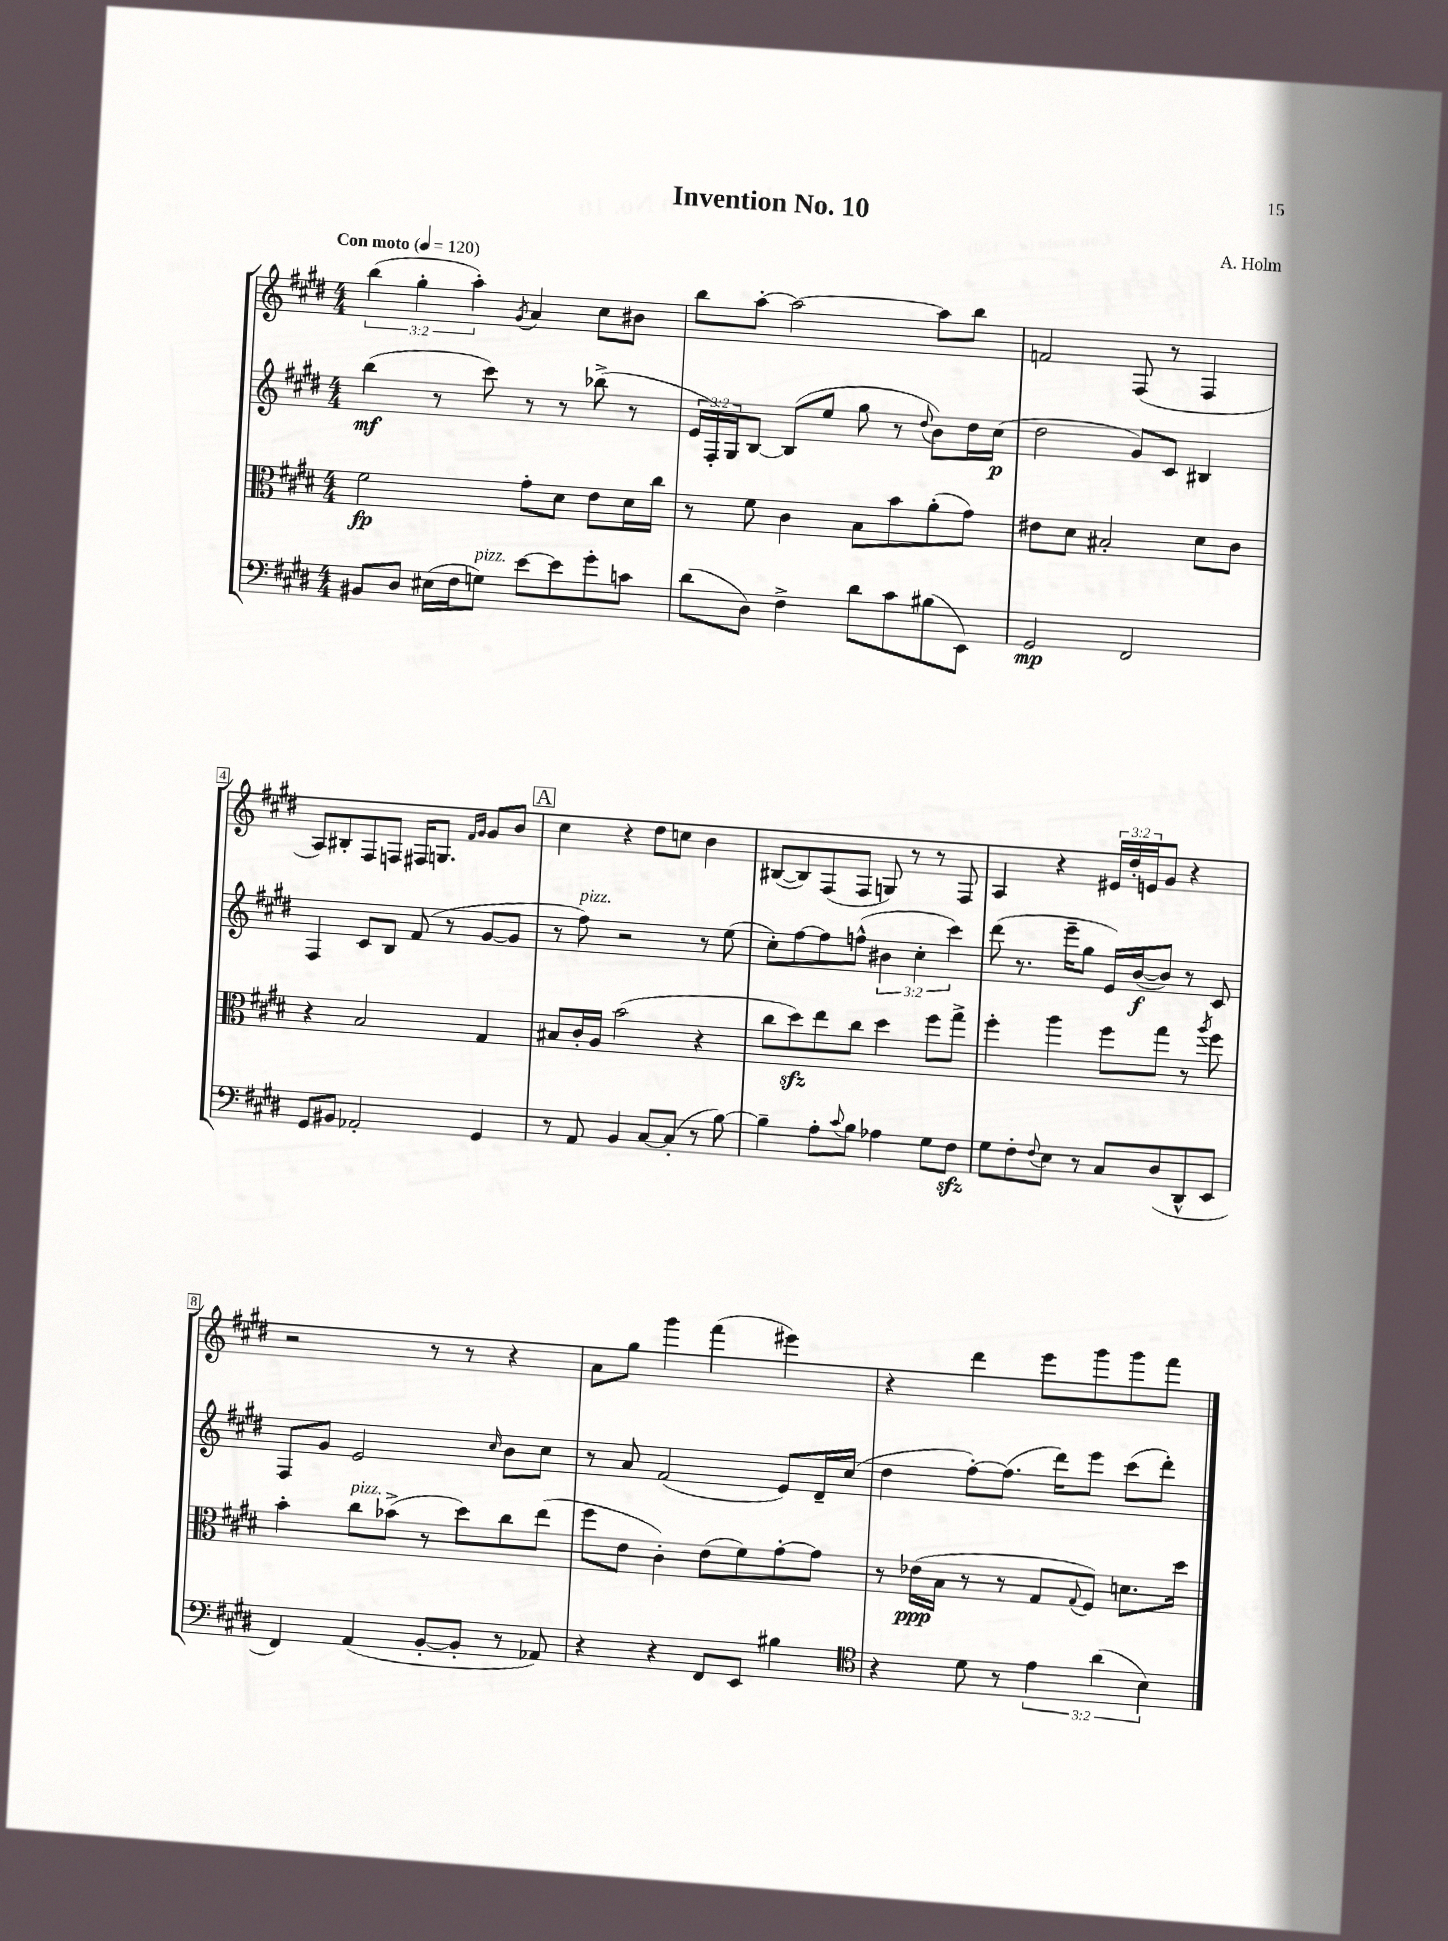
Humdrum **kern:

**kern	**kern	**kern	**kern
*staff4	*staff3	*staff2	*staff1
*clefF4	*clefC3	*clefG2	*clefG2
*k[f#c#g#d#]	*k[f#c#g#d#]	*k[f#c#g#d#]	*k[f#c#g#d#]
*M4/4	*M4/4	*M4/4	*M4/4
*MM120	*MM120	*MM120	*MM120
8BB#/L	2f#\	(4bb\	(6bb\
8D#/J	.	.	.
.	.	.	6gg#'\
(16E#\LL	.	8r	.
16F#\J	.	.	.
.	.	.	6aa'\)
8G\J)	.	8ccc#\)	.
.	.	.	8qg#/
[8e\L	8g#'\L	8r	4a/
8e\]	8d#\J	8r	.
8g#'\	8e\L	(8bb-^\	8cc#\L
8c\J	16d#\L	8r	8b#\J
.	16cc#\JJ	.	.
=	=	=	=
(8d#\L	8r	24e/LL	8bb\L
.	.	24F#'/)	.
.	.	24G#/J	.
8D#\J)	8f#\	[8B/J	[8aa'\J
4F#^\	4c#\	(8B/]L	2aa\_
.	.	8ee/J	.
8d#\L	8B\L	8gg#\	.
8c#\	8b\	8r	.
.	.	8qqdd#/	.
(8B#\	(8a'\	8b\L)	8aa\]L
8EE\J)	8g#\J)	16dd#\L	8bb\J
.	.	(16cc#\JJ	.
=	=	=	=
2GG#/	8e#\L	2dd#\	2f/
.	8d#\J	.	.
.	2B#'/	.	.
2FF#/	.	8g#/L)	(8F#/
.	.	8c#/J	8r
.	8d#\L	4B#/	4F#/
.	8c#\J	.	.
=	=	=	=
8GG#/L	4r	4F#/	8A/L)
8BB#/J	.	.	8B#'/
2AA-'/	2B/	8c#/L	8F#/
.	.	8B/J	8F/J
.	.	(8f#/	16F#/LK
.	.	.	8.G/J
.	.	8r	.
.	.	.	16qqf#/LL
.	.	.	16qqg#/JJ
4GG#/	4G#/	[8g#/L	8g#/L
.	.	8g#/]J	8b/J
=	=	=	=
8r	8B#/L	8r	4cc#\
8AA/	16c#'/L	8ff#\)	.
.	16A/JJ	.	.
4BB/	(2b\	2r	4r
[8C#/L	.	.	8dd#\L
(8C#'/]J	.	.	8cc\J
8r	4r	8r	4b\
[8B\)	.	(8ee\	.
=	=	=	=
4B~\]	8cc#\L	8cc#'\L)	([8B#/L
.	8dd#\)	[8ff#\	8B#/])
8A'\L	8ee\	8ff#\]	(8F#/
8qqc#/	.	.	.
8B\J	8cc#\J	(8ff^^\J	8F#/J
4A-\	4dd#\	6b#\	8G/)
.	.	.	8r
.	.	6cc#'\	.
8G#\L	8ff#\L	.	8r
.	.	6ccc#\)	.
8F#\J	8gg#^\J	.	8F#/
=	=	=	=
8G#\L	4ff#'\	(8ddd#\	4A/
8F#'\	.	8.r	.
8qqF#/	.	.	.
8E\J	4aa\	.	4r
.	.	16eee~\LK	.
8r	.	8gg#\J	.
8C#/L	8ff#\L	16e/LL)	24e#/LL
.	.	.	24dd#'/
.	.	([16b/J	.
.	.	.	24e/J
(8D#/	8gg#\J	8b/]J)	8g#/J
8DD#^^/	8r	8r	4r
.	8qaa/	.	.
8EE/J	8ff#\	8c#/	.
=	=	=	=
4FF#/)	4b'\	8F#/L	2r
.	.	8g#/J	.
(4AA/	8cc#\L	2e/	.
.	(8b-^\J	.	.
[8BB'/L	8r	.	8r
8BB'/]J	8dd#\L)	.	8r
.	.	16qqcc#/	.
8r	8cc#\	8b\L	4r
8AA-/)	(8ee\J	8cc#\J	.
=	=	=	=
4r	8ff#\L	8r	8a\L
.	8e\J	8a/	8gg#\J
4r	4c#'\)	(2f#/	4ggg#\
8FF#/L	(8e\L	.	(4fff#\
8EE/J	8f#\)	.	.
4B#\	[8g#'\	8e/L)	4eee#\)
.	8g#\]J	16d#~/L	.
.	.	(16cc#/JJ	.
=	=	=	=
*clefC4	*	*	*
4r	8r	4dd#\	4r
.	(16e-\LL	.	.
.	16B\JJ	.	.
8d#\	8r	[8ff#'\L)	4ddd#\
8r	8r	(8.ff#\]J	.
6e\	8G#/L	.	8eee\L
.	.	16ddd#\LK)	.
.	8qqG#/	.	.
.	8F#/J)	8eee\J	8ggg#\
(6a\	.	.	.
.	8.d\L	(8ccc#\L	8ggg#\
6B\)	.	.	.
.	.	8ddd#'\J)	8fff#\J
.	16dd#\Jk	.	.
==	==	==	==
*-	*-	*-	*-
